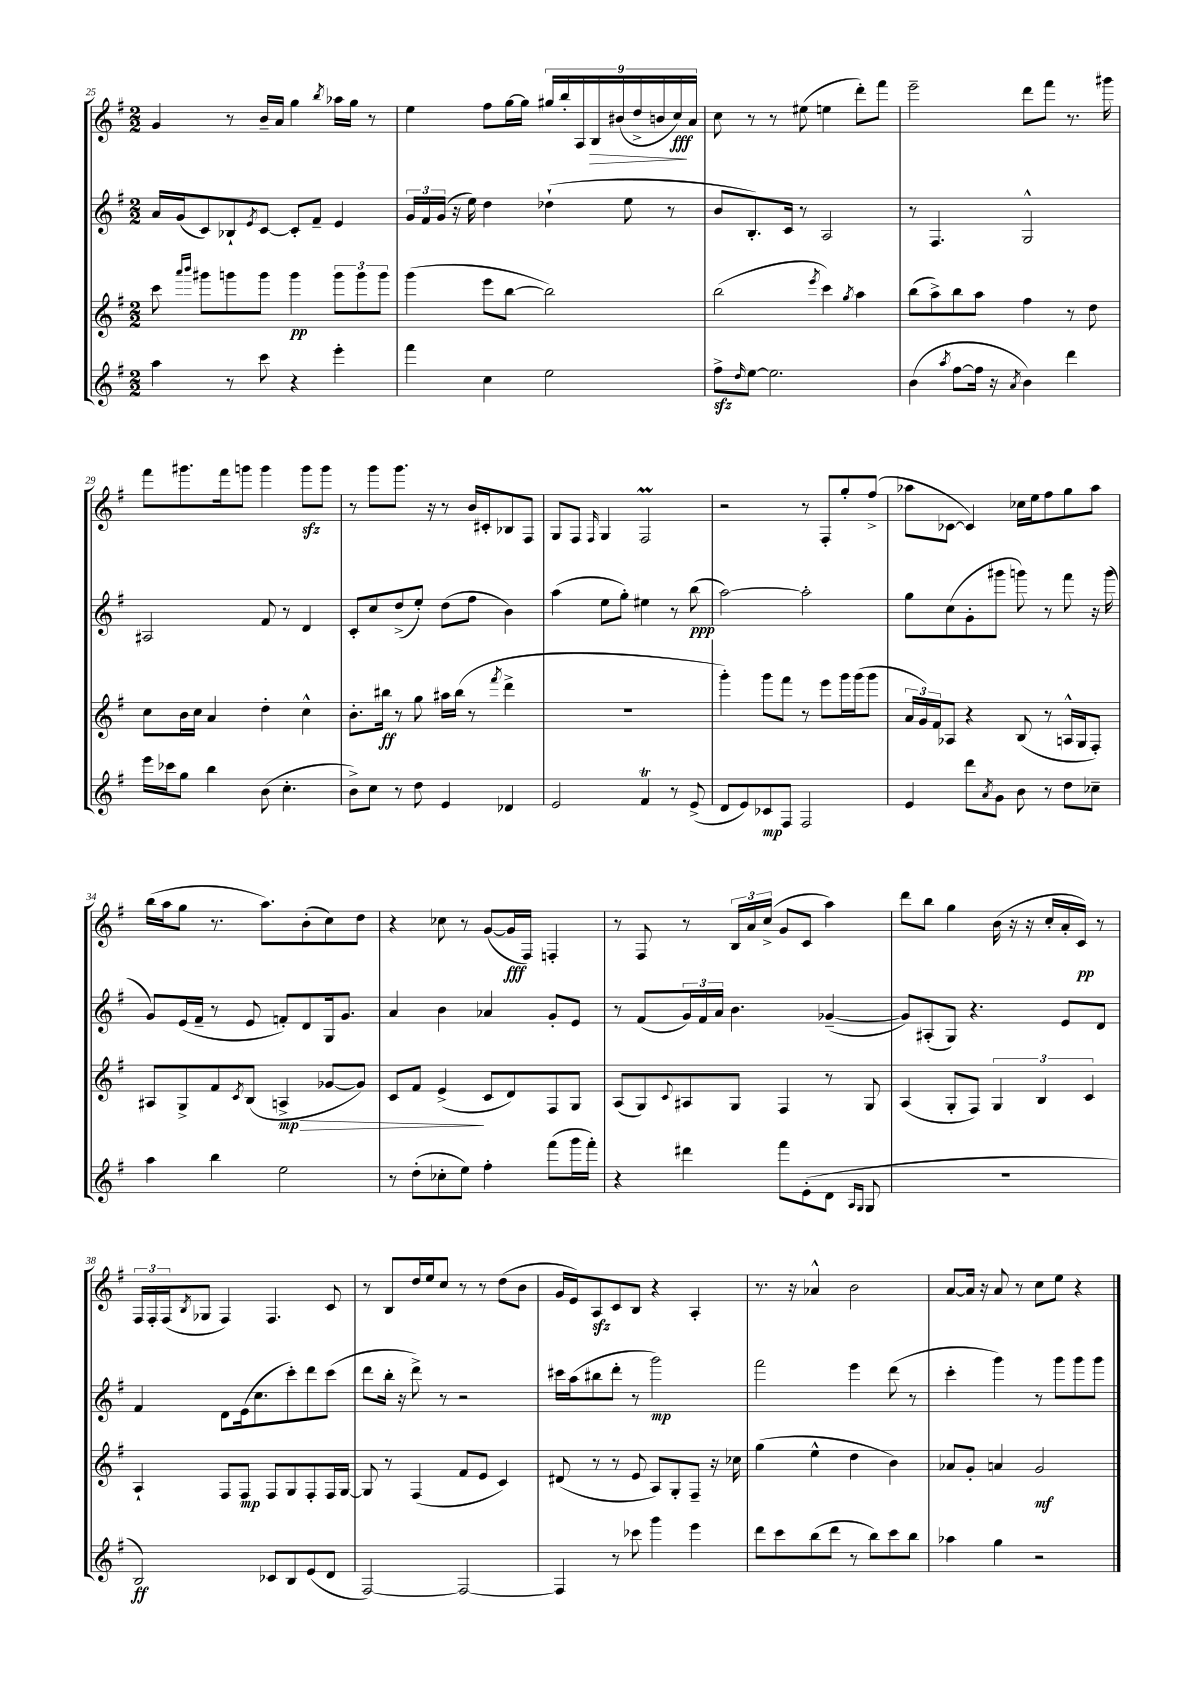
<<
\new StaffGroup <<
\new Staff = "s0" {
    \clef treble \key g \major \numericTimeSignature \time 2/2
    g'4 r8 b'16-- a'16 g''4 \acciaccatura { b''8 } aes''16 g''16 r8 |
    e''4 fis''8 g''16~ g''16 \tuplet 9/8 { gis''16 b''16-. a16 b16\> bis'16( d''16-> b'16 c''16\fff\!) a'16 } |
    c''8 r8 r8 eis''8( e''4 d'''8-.) fis'''8 |
    e'''2-- d'''8 fis'''8 r8. gis'''16 |
    fis'''8 gis'''8. fis'''16 g'''8 g'''4 g'''8\sfz g'''8 |
    r8 g'''8 g'''8. r16 r8 b'16 cis'16-. bes8 fis8 |
    g8 fis8 \grace { fis16 } g4 fis2\prall |
    r2 r8 fis8-. g''8-. fis''8->( |
    aes''8 ces'8~ ces'4) ces''16 e''16 fis''8 g''8 aes''8 |
    b''16( a''16 g''8 r8. a''8.) b'8-.( c''8) d''8 |
    r4 ces''8 r8 g'8~( g'16\fff fis16) f4-. |
    r8 fis8 r8 \tuplet 3/2 { b16 a'16 c''16->( } g'8 c'8 a''4) |
    d'''8 b''8 g''4 b'16( r16 r16 c''16-. a'16-. c'16\pp) r8 |
    \tuplet 3/2 { fis16 fis16-. fis16( } \acciaccatura { b8 } ges8 fis4) fis4. c'8 |
    r8 b8 d''16 e''16 c''8 r8 r8 d''8( b'8 |
    g'16 e'16) a8\sfz c'8 b8 r4 a4-. |
    r8. r16 aes'4-^ b'2 |
    a'8~ a'16 r16 a'8 r8 c''8 e''8 r4 \bar "|." |
}
\new Staff = "s1" {
    \clef treble \key g \major \numericTimeSignature \time 2/2
    a'16 g'16( c'8) bes8-! \acciaccatura { e'8 } c'8~ c'8-. fis'8-- e'4 |
    \tuplet 3/2 { g'16 fis'16 g'16( } r16 e''16) d''4 des''4-!( e''8 r8 |
    b'8 b8.-.) c'16 r8 a2 |
    r8 fis4. g2-^ |
    ais2 fis'8 r8 d'4 |
    c'8-. c''8 d''8->( e''8-.) d''8( fis''8 b'4) |
    a''4( e''8 g''8-.) eis''4 r8 b''8\ppp( |
    a''2~) a''2-. |
    g''8 c''8( g'8-. gis'''8 g'''8) r8 fis'''8 r16 g'''16( |
    g'8) e'16( fis'16-- r8 e'8 f'8-.) d'8 g16 g'8. |
    a'4 b'4 aes'4 g'8-. e'8 |
    r8 fis'8( \tuplet 3/2 { g'16) fis'16 a'16 } b'4. ges'4~--( |
    ges'8) ais8-.( g8) r4. e'8 d'8 |
    fis'4 d'8 e'16( c''8. c'''8-.) d'''8 c'''8( |
    d'''8 b''16-. r16 d'''8->) r8 r2 |
    cis'''16 a''16( bis''8 d'''8-. r8 g'''2\mp) |
    fis'''2 e'''4 d'''8( r8 |
    c'''4-. g'''4) r8 g'''8 g'''8 g'''8 \bar "|." |
}
\new Staff = "s2" {
    \clef treble \key g \major \numericTimeSignature \time 2/2
    c'''8 \grace { a'''16 b'''16 } gis'''8 g'''8 g'''8 g'''4\pp \tuplet 3/2 { g'''8 g'''8 g'''8 } |
    g'''4( e'''8 b''8~ b''2) |
    b''2( \acciaccatura { e'''8 } c'''4) \acciaccatura { g''8 } a''4 |
    b''8( a''8->) b''8 a''8 fis''4 r8 d''8 |
    c''8 b'16 c''16 a'4 d''4-. c''4-^ |
    b'8.-. bis''16\ff r8 g''8 ais''16 bis''16( r8 \acciaccatura { fis'''8 } d'''4-> |
    R1 |
    g'''4-.) g'''8 fis'''8 r8 e'''8 g'''16 g'''16( g'''8 |
    \tuplet 3/2 { a'16 g'16) fis'16 } aes8 r4 b8( r8 a16-^ g16 fis8-.) |
    ais8 g8-> fis'8 \acciaccatura { c'8 } b8( a4->\mp\> ges'8~ ges'8) |
    c'8 fis'8 e'4->\!( c'8 d'8) fis8 g8 |
    a8( g8) \appoggiatura { c'8 } ais8 g8 fis4 r8 g8 |
    a4( g8-. fis8) \tuplet 3/2 { g4 b4 c'4 } |
    a4-! fis8 fis8\mp fis8 g8 fis8-. fis16 g16~ |
    g8 r8 fis4( fis'8 e'8 c'4) |
    dis'8( r8 r8 e'8 a8) g8-. fis8-- r16 ces''16 |
    g''4( e''4-^ d''4 b'4) |
    aes'8 g'8-. a'4 g'2\mf \bar "|." |
}
\new Staff = "s3" {
    \clef treble \key g \major \numericTimeSignature \time 2/2
    a''4 r8 c'''8 r4 e'''4-. |
    fis'''4 c''4 e''2 |
    fis''8->\sfz \grace { d''16 } e''8~ e''2. |
    b'4( \acciaccatura { a''8 } fis''8~ fis''16 r16 \acciaccatura { a'8 } b'4) d'''4 |
    e'''16 ces'''16 g''8 b''4 b'8( c''4.-. |
    b'8->) c''8 r8 d''8 e'4 des'4 |
    e'2 fis'4\trill r8 e'8->( |
    d'8 e'8) ces'8\mp fis8 fis2 |
    e'4 d'''8 \acciaccatura { a'8 } g'8 b'8 r8 d''8 ces''8-- |
    a''4 b''4 e''2 |
    r8 d''8-.( ces''8-. e''8) fis''4-. fis'''8( g'''16 fis'''16-.) |
    r4 dis'''4 fis'''8 e'8-.( d'8 \grace { a16 g16 } g8 |
    R1 |
    b2\ff) ces'8 b8 e'8( d'8 |
    fis2~) fis2~ |
    fis4 r8 ces'''8 g'''4 e'''4 |
    d'''8 c'''8 b''8( d'''8 r8 b''8) c'''8 b''8 |
    aes''4 g''4 r2 \bar "|." |
}
>>
>>
\layout { \context { \Score currentBarNumber = #25 } }
